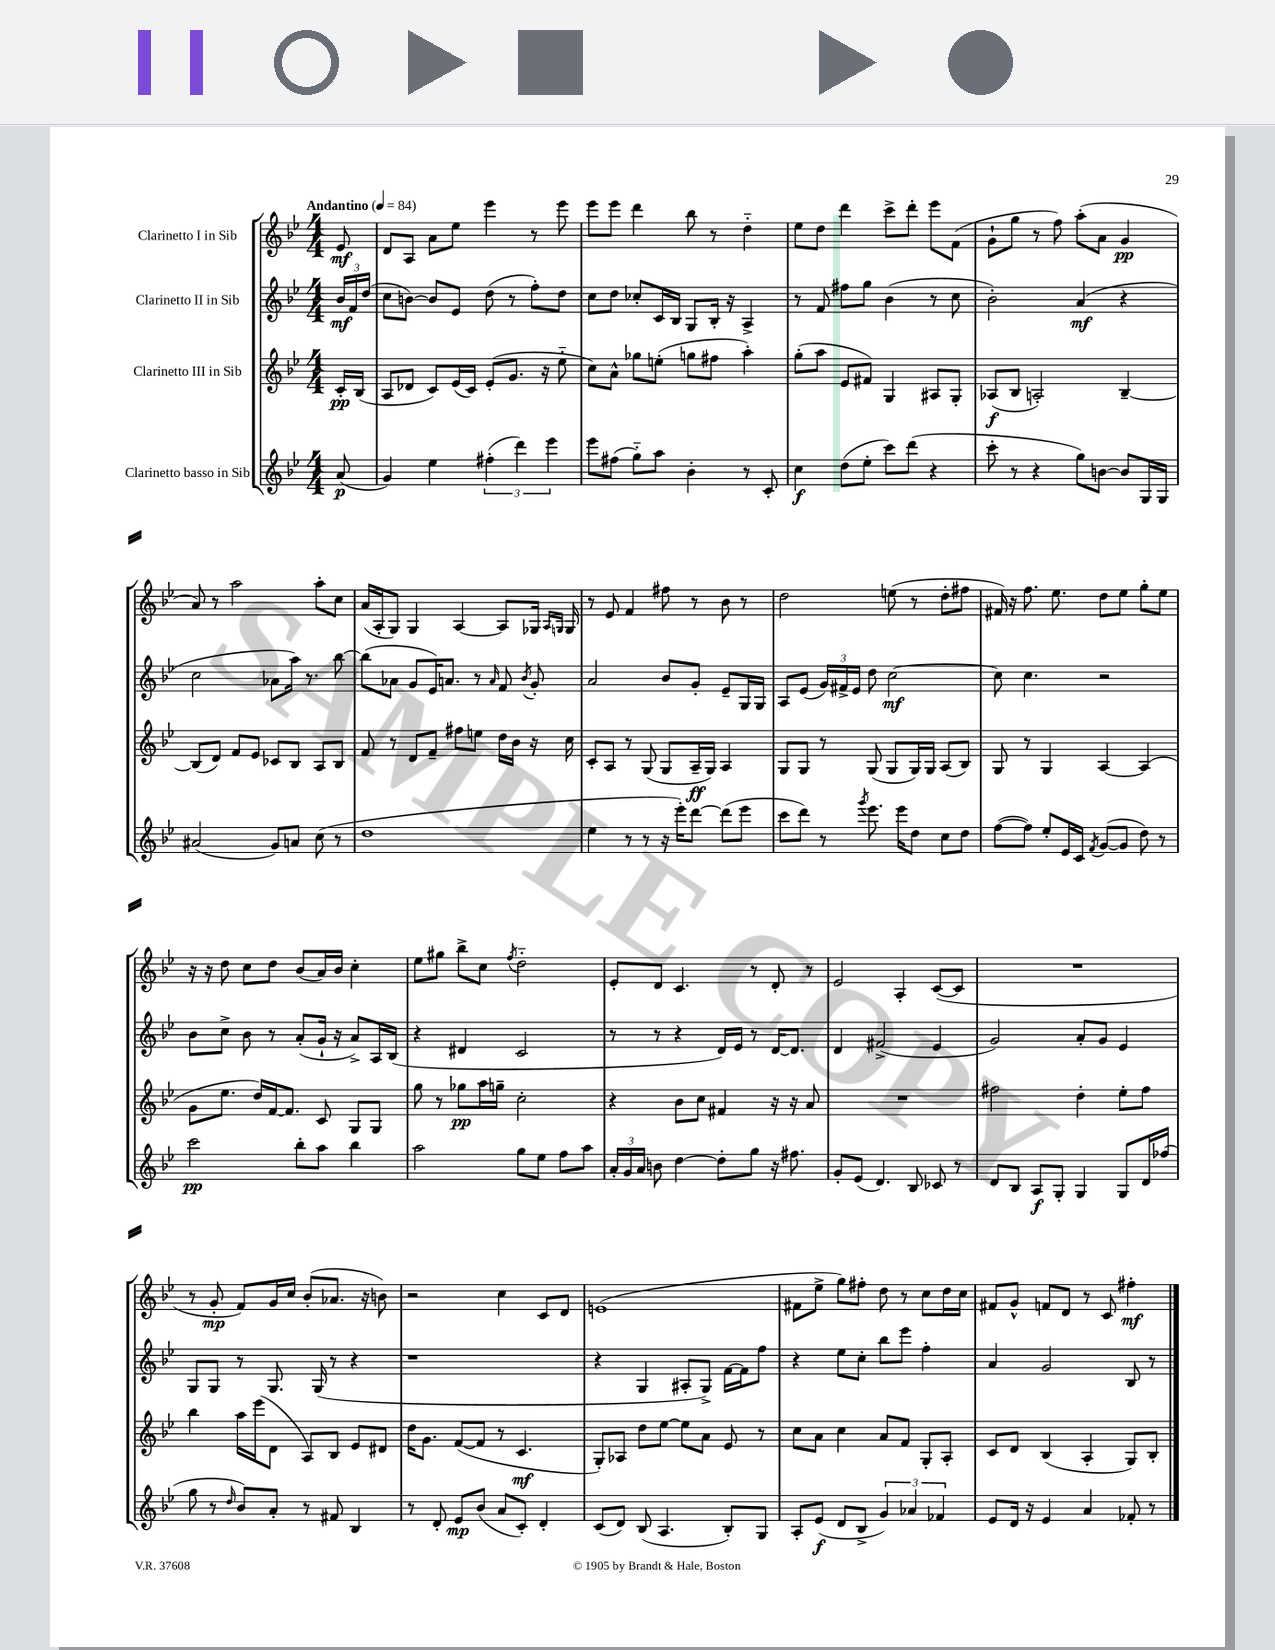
<<
\new StaffGroup <<
\new Staff = "s0" \with { instrumentName = "Clarinetto I in Sib" } {
    \clef treble \key bes \major \numericTimeSignature \time 4/4 \partial 8 \tempo "Andantino" 4 = 84
    \autoBeamOff ees'8\mf |
    d'8[ a8] a'8[ ees''8] ees'''4 r8 ees'''8 |
    ees'''8[ ees'''8] d'''4 bes''8 r8 d''4-_ |
    ees''8[ d''8] d'''4 c'''8[-> d'''8]-. ees'''8[ f'8]( |
    g'8[-! g''8] r8 f''8) a''8[-.( a'8] g'4\pp |
    a'8) r8 a''2 a''8[-. c''8] |
    a'16[( a16-. g8]) g4 a4~ a8[ ges16] \grace { a16[ g16] } g16 |
    r8 ees'8 f'4 fis''8 r8 bes'8 r8 |
    d''2 e''8( r8 d''8[-. fis''8] |
    fis'16) r16 f''8. ees''8. d''8[ ees''8] g''8[-. ees''8] |
    r16 r16 d''8 c''8[ d''8] bes'8[( a'16) bes'16] c''4-. |
    ees''8[ gis''8] bes''8[-> c''8] \acciaccatura { f''8 } d''2-_ |
    ees'8[-. d'8] c'4. r8 d'8-. r8 |
    ees'2 a4-. c'8[~( c'8] |
    R1 |
    r8 g'8-.\mp f'8[) g'16 c''16] bes'8[-.( aes'8.] r16 b'8) |
    r2 c''4 c'8[ d'8] |
    e'1( |
    fis'8[ ees''8]-> g''8[) fis''8]-. d''8 r8 c''8[ d''16 c''16] |
    fis'8[ g'8]-^ f'8[ d'8] r8 c'8 fis''4-.\mf \bar "|." |
}
\new Staff = "s1" \with { instrumentName = "Clarinetto II in Sib" } {
    \clef treble \key bes \major \numericTimeSignature \time 4/4 \partial 8
    \autoBeamOff \tuplet 3/2 { bes'16[\mf f'16 d''16]( } |
    c''8[ b'8]~) b'8[ ees'8] d''8( r8 f''8[-.) d''8] |
    c''8[ d''8] ces''8[-. c'16 bes16] g8[ bes16]-. r16 a4-> |
    r8 f'8 fis''8[ g''8] bes'4( r8 c''8 |
    bes'2-.) a'4\mf( r4 |
    c''2 aes'8[ a''16]) r8. bes''8~ |
    bes''8[( aes'8] g'8[ ees'16) a'8.] r8 \grace { a'16 } f'8 \acciaccatura { bes'8 } g'8-. |
    a'2 bes'8[ g'8]-. ees'8[-- g16 g16] |
    a8[ ees'8]( \tuplet 3/2 { g'16[) fis'16-> ees'16] } d''8 c''2~\mf |
    c''8 c''4. r2 |
    bes'8[ c''8]-> bes'8 r8 a'8[-.( g'16]-! r16 a'8[->) a16 bes16]( |
    r4 dis'4 c'2 |
    r8 r8 r4 d'16[) ees'16] r8 d'16[~ d'8.] |
    d'4 fis'2->( ees'4 |
    g'2) a'8[-. g'8] ees'4 |
    g8[ g8] r8 g8. g16( r8 r4 |
    r1 |
    r4 g4 ais8[-. g8]->) f'16[~ f'16 f''8] |
    r4 ees''8[ c''8]-. bes''8[ ees'''8] f''4-. |
    a'4 g'2 bes8 r8 \bar "|." |
}
\new Staff = "s2" \with { instrumentName = "Clarinetto III in Sib" } {
    \clef treble \key bes \major \numericTimeSignature \time 4/4 \partial 8
    \autoBeamOff c'16[-.\pp bes16]( |
    a8[ des'8] c'8[) ees'16( c'16]) ees'8[-.( g'8.] r16 ees''8-_ |
    c''8[) a'8]-^ ges''8[ e''8]-.( g''8[ fis''8] a''4-.) |
    g''8[-.( a''8] ees'8[ fis'8]) g4 ais8[ g8]-. |
    aes8[\f( bes8] a2-.) bes4~-- |
    bes8[( d'8]) f'8[ ees'8] ces'8[ bes8] a8[ bes8] |
    f'8 r8 d'8[ f'8]-- fis''8[ e''8] d''16[ bes'16] r16 c''16 |
    c'8[-. a8] r8 g8( g8[ a16--\ff g16]) a4 |
    g8[ g8] r8 g8( g8[ g16) g16] a8[( bes8]) |
    g8 r8 g4 a4~ a4( |
    g'8[ ees''8.] d''16[) f'16~ f'8.] c'8 g8[ g8] |
    g''8 r8 ges''8[\pp a''16 g''16]-- c''2-. |
    r4 bes'8[ c''8] fis'4 r16 r16 a'8 |
    R1 |
    fis''2 d''4-. ees''8[-. fis''8] |
    bes''4 a''16[ ees'''16( d'8] a8[) bes8] ees'8[ dis'8] |
    d''16[ g'8.] f'8[~( f'8] r8 c'4.\mf |
    g8[-.) aes8] d''8[ ees''8]~ ees''8[ a'8] ees'8 r8 |
    c''8[ a'8] c''4 a'8[ f'8] g8[-. a8]-. |
    c'8[ d'8] bes4( a4-. g8[) bes8]-. \bar "|." |
}
\new Staff = "s3" \with { instrumentName = "Clarinetto basso in Sib" } {
    \clef treble \key bes \major \numericTimeSignature \time 4/4 \partial 8
    \autoBeamOff a'8\p( |
    g'4) ees''4 \tuplet 3/2 { fis''4-.( d'''4) ees'''4 } |
    ees'''8[ fis''8]( g''8[-_) a''8] bes'4-. r8 c'8-. |
    c''4\f d''8[( ees''8]-. c'''8[) d'''8]( r4 |
    c'''8-. r8 r4 g''8[) b'8]~ b'8[ g16 g16] |
    ais'2( g'8[) a'8] c''8( r8 |
    d''1 |
    ees''4 r8 r8 r16 ees'''16[-.) d'''8]~ d'''8[( ees'''8] |
    c'''8[ d'''8]) r8 \acciaccatura { g'''8 } ees'''8. ees'''16[ d''8] c''8[ d''8] |
    f''8[~( f''8]) ees''8[-. ees'16 c'16] \acciaccatura { f'8 } g'8[~( g'8] d''8) r8 |
    c'''2\pp bes''8[-. a''8] bes''4 |
    a''2 g''8[ ees''8] f''8[ a''8] |
    \tuplet 3/2 { a'16[-. g'16 a'16] } b'8 d''4~ d''8[-. g''8] r16 fis''8. |
    g'8[-. ees'8]( d'4.) bes8 ces'8 r8 |
    d'8[ bes8] a8[\f g8]-. g4 g8[ d'16 fes''16]( |
    g''8 r8 \grace { d''16 } bes'8[) a'8]-. r8 fis'8 bes4 |
    r8 d'8-. ees'8[\mp bes'8]( a'8[ c'8]-.) d'4-. |
    c'8[( d'8]) bes8( a4. bes8[-.) g8] |
    a8[-. ees'8]\f( d'8[ bes8]-> \tuplet 3/2 { g'4) aes'4 fes'4 } |
    ees'8[ d'16] r16 ees'4 a'4 fes'8-. r8 \bar "|." |
}
>>
>>
\layout { \context { \Score \remove "Bar_number_engraver" } }
